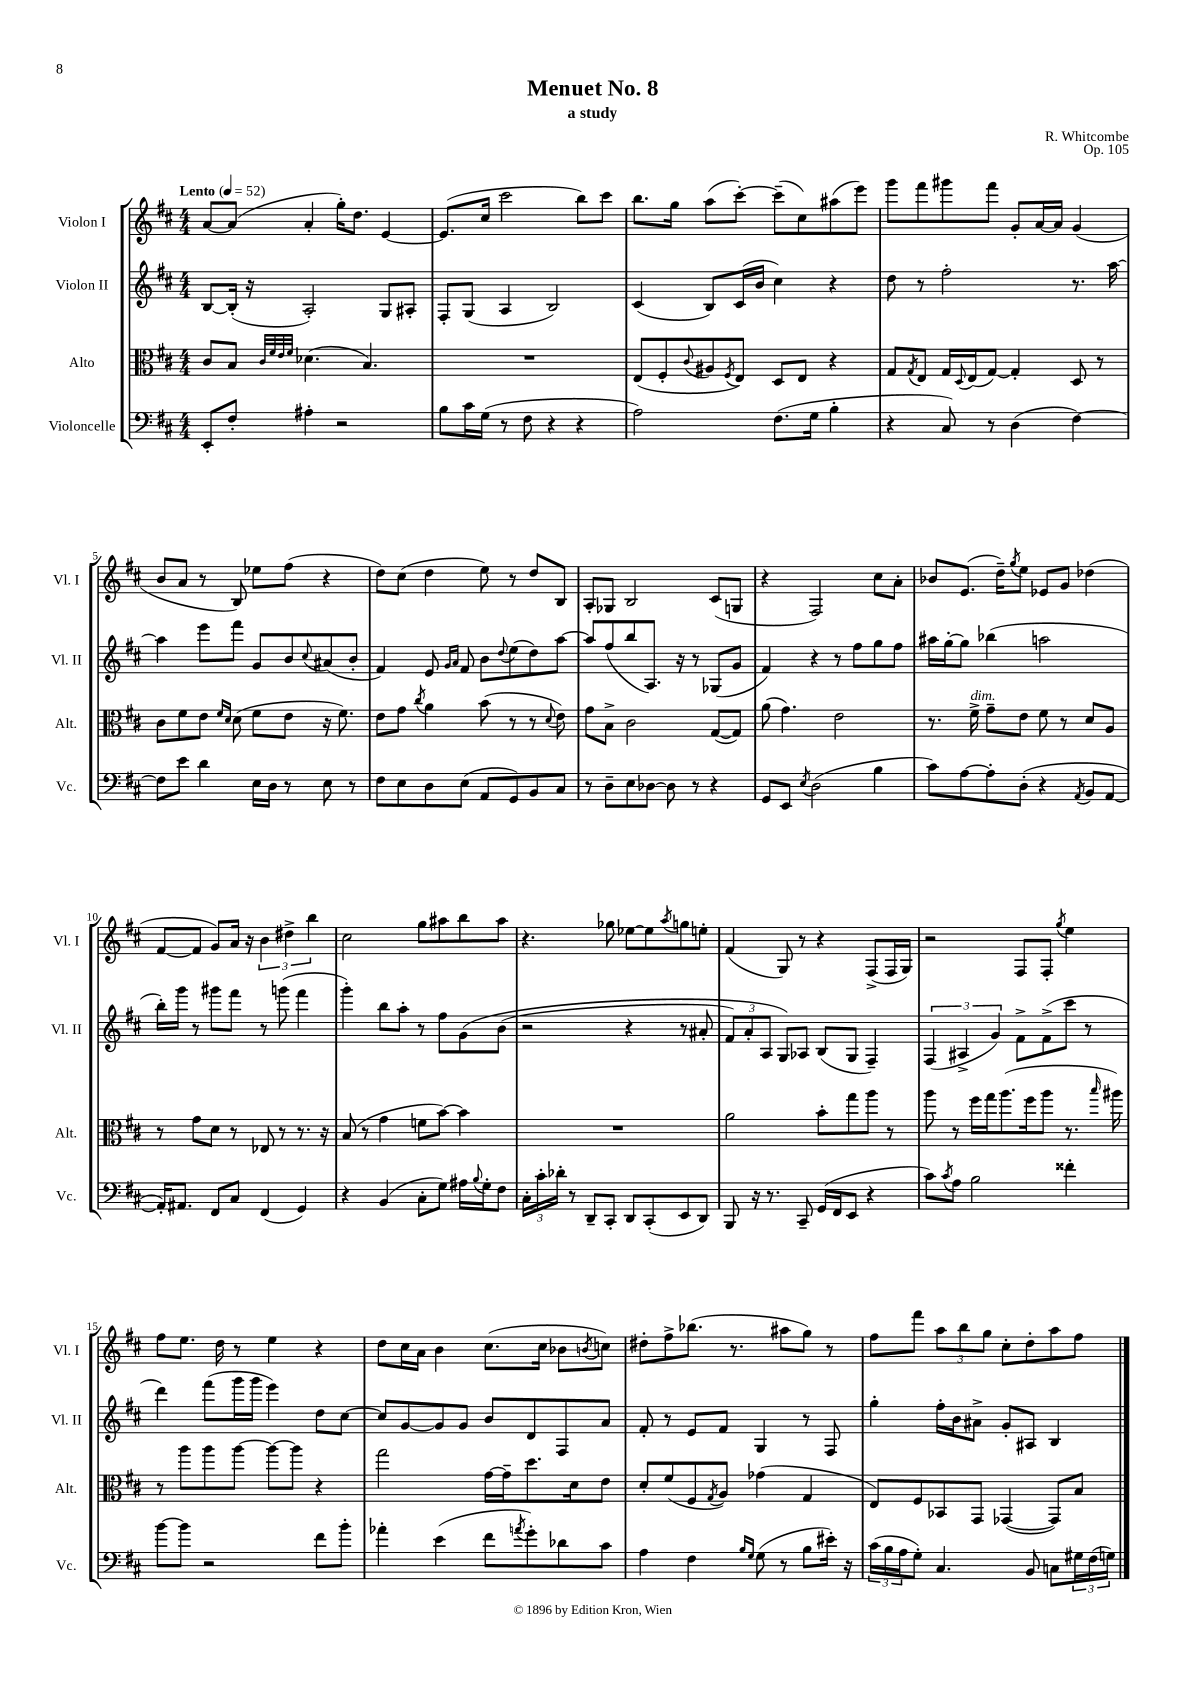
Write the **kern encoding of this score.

**kern	**kern	**kern	**kern
*part4	*part3	*part2	*part1
*staff4	*staff3	*staff2	*staff1
*I"Violoncelle	*I"Alto	*I"Violon II	*I"Violon I
*I'Vc.	*I'Alt.	*I'Vl. II	*I'Vl. I
*clefF4	*clefC3	*clefG2	*clefG2
*k[f#c#]	*k[f#c#]	*k[f#c#]	*k[f#c#]
*M4/4	*M4/4	*M4/4	*M4/4
*MM52	*MM52	*MM52	*MM52
=1	=1	=1	=1
!	!	!	!LO:TX:a:B:t=Lento
8EE'/L	8c#/L	[8B/L	[8a/L
8F#'/J	8B/J	(16B'/Jk]	(8a/J]
.	.	16r	.
.	32qqc#/LLL	.	.
.	32qqf#/	.	.
.	32qqe/	.	.
.	32qqf#/JJJ	.	.
4A#X'\	(4.d-X\	2A'/)	4a'/
2r	.	.	16gg'\KL)
.	.	.	8.dd\J
.	4.B/)	.	.
.	.	8G/L	[4e/
.	.	8A#X'/J	.
=2	=2	=2	=2
8B\L	1r	8F#'/L	(8.e/L]
16c#\L	.	(8G/J	.
(16G\JJ	.	.	16cc#/Jk
8r	.	4A/	2ccc#\
8F#\	.	.	.
4r	.	2B/)	.
4r	.	.	8bb\L)
.	.	.	8ccc#\J
=3	=3	=3	=3
2A\)	(8E/L	(4c#/	8.bb\L
.	8F#'/	.	.
.	.	.	16gg\Jk
.	8qqc#/	.	.
.	8A#X/	8B/L)	(8aa\L
.	8qF#/	.	.
.	8E/J)	(16c#/L	[8ccc#'\J)
.	.	16b/JJ	.
(8.F#\L	8D/L	4cc#\)	(8ccc#~\L]
.	8E/J	.	8cc#\)
16G\Jk	.	.	.
4B'\	4r	4r	(8aa#X\
.	.	.	8eee\J)
=4	=4	=4	=4
4r	8G/L	8dd\	8ggg\L
.	8qG/	.	.
.	8E/J	8r	8fff#\
8C#/)	16G/LL	2ff#'\	8ggg#X\
.	8qqD/	.	.
.	(16E/J	.	.
8r	[8G/J)	.	8fff#\J
(4D\	4G'/]	.	8g'/L
.	.	.	[16a/L
.	.	.	16a/JJ]
[4F#\)	8D/	8.r	(4g/
.	8r	.	.
.	.	[16aa\	.
!!LO:LB:g=z
=5	=5	=5	=5
8F#\L]	8c#\L	4aa\]	8b/L
8e\J	8f#\	.	8a/J
4d\	8e\J	8eee\L	8r
.	16qqf#/LL	.	.
.	16qqd/JJ	.	.
.	(8d\	8fff#\J	8B/)
16E\LL	8f#\L	8g/L	8ee-X\L
16D\JJ	.	.	.
8r	8e\J	8b/	(8ff#\J
.	.	8qqcc#/	.
8E\	16r	(8a#X/	4r
.	8.f#\)	.	.
8r	.	8b'/J	.
=6	=6	=6	=6
8F#\L	8e\L	4f#/)	8dd\L)
8E\	8g\J	.	(8cc#\J
.	8qcc#/	.	.
8D\	4a\	8e/	4dd\
.	.	16qqg/LL	.
.	.	16qqa/JJ	.
(8E\J	.	8f#/	.
8AA/L	(8b\	8b\L	8ee\)
.	.	8qqdd/	.
8GG/)	8r	(8ee\	8r
8BB/	8r	8dd\)	8dd/L
.	8qqd/	.	.
8C#/J	8e\)	[8aa\J	8B/J
=7	=7	=7	=7
8r	8g\L	8aa/L]	8A'/L
8D~\L	8B^\J	(8ff#/	8G-X/J
8E\	2c#\	8bb/	2B/
[8D-X\J	.	8.A/J)	.
8D-\]	.	.	.
.	.	16r	.
8r	.	8r	.
4r	([8G/L	(8G-X/L	(8c#/L
.	8G/J])	8g/J	8Gn/J
=8	=8	=8	=8
8GG/L	(8a\	4f#/)	4r
8EE/J	4.g\)	.	.
8qE/	.	.	.
(2D\	.	4r	2F#/)
.	2e\	8r	.
.	.	8ff#\L	.
4B\	.	8gg\	8cc#\L
.	.	8ff#\J	8a'\J
=9	=9	=9	=9
8c#\L)	8.r	16aa#X\LL	8b-X/L
.	.	[16gg'\J	.
[8A\	.	8gg\J]	(8.e/J
!	!LO:TX:a:i:t=dim.	!	!
.	16f#^\	.	.
8A'\]	8g~\L	(4bb-X\	.
.	.	.	16dd~\KL)
.	.	.	8qgg/
(8D'\J	8e\J	.	8ee\J
4r	8f#\	2aan\	8e-X/L
.	8r	.	8g/J
8qAA/	.	.	.
8BB/L	8d/L	.	(4dd-X\
[8AA/J	8A/J	.	.
!!LO:LB:g=z
=10	=10	=10	=10
16AA'/KL])	8r	16bb'\LL)	[8f#/L
8.AA#X/J	.	16ggg\JJ	.
.	8g\L	8r	8f#/J]
8FF#/L	8d\J	8ggg#X\L	8g/L)
8C#/J	8r	8fff#\J	16a/Jk
.	.	.	16r
(4FF#/	8E-X/	8r	6b\
.	8r	(8gggn\	.
.	.	.	6dd#X^\
4GG/)	8.r	4fff#\	.
.	.	.	6bb\
.	16r	.	.
=11	=11	=11	=11
4r	(8B/	4ggg'\)	2cc#\
.	8r	.	.
(4BB/	4g\	8bb\L	.
.	.	8aa'\J	.
8C#'\L	8fn\L	8r	8gg\L
8G\J)	[8b\J)	8ff#\L	8aa#X\
16A#X\LL	4b\]	(8g\	8bb\
8qqB/	.	.	.
16G'\J	.	.	.
8F#\J	.	(8b\J	8aa#\J
=12	=12	=12	=12
24C#'\LL	1r	2r	4.r
24c#'\	.	.	.
24d-X'\JJ	.	.	.
8r	.	.	.
8DD~/L	.	.	.
8CC#'/J	.	.	8gg-X\
8DD/L	.	4r	[8ee-X\L
(8CC#'/	.	.	8ee-\]
.	.	.	8qaa/
8EE/	.	8r	8ggn\
8DD/J)	.	8a#X'/	8een'\J
=13	=13	=13	=13
8BBB/	2a\	12f#/L)	(4f#/
.	.	12a'/	.
16r	.	.	.
.	.	12A/J	.
8.r	.	.	.
.	.	8G/L)	8G/)
8CC#~/	.	8A-X/J	8r
(16GG/LL	8b'\L	(8B/L	4r
16FF#/J	.	.	.
8EE/J	8gg\	8G/J	.
4r	8aa\J	4F#~/)	(8F#^/L
.	8r	.	16F#/L
.	.	.	16G/JJ)
=14	=14	=14	=14
8c#\L)	8aa\	(6F#/	2r
8qc#/	.	.	.
8A\J	8r	.	.
.	.	6A#X^/	.
2B\	16ff#\LL	.	.
.	16gg\J	.	.
.	.	6g/)	.
.	(8.aa\	.	.
.	.	8f#^\L	8F#/L
.	16ff#\k	.	.
.	8aa\J	(8f#^\	8F#'/J
.	.	.	8qgg/
4f##X'\	8.r	8ccc#\J	4ee\
.	.	8r	.
.	16qqbb/	.	.
.	16aa#X\)	.	.
!!LO:LB:g=z
=15	=15	=15	=15
[8b\L	8r	4ddd\)	8ff#\L
8b\J]	8aa\L	.	8.ee\J
2r	8aa\	(8fff#\L	.
.	.	.	16dd\
.	[8aa\J	16ggg\L	8r
.	.	16ggg\JJ	.
.	8aa\L_	4eee\)	4ee\
.	8aa\J]	.	.
8f#\L	4r	8dd\L	4r
8b'\J	.	[8cc#\J	.
=16	=16	=16	=16
4a-X'\	2gg\	8cc#/L]	8dd\L
.	.	[8g/	16cc#\L
.	.	.	16a\JJ
(4e\	.	8g/]	4b\
.	.	8g/J	.
8f#\L	[16g\LL	8b/L	(8.cc#\L
.	16g~\J]	.	.
8qan/	.	.	.
8g'\)	8.dd\	8d/	.
.	.	.	16cc#\Jk
8d-X\	.	8F#/	8b-X\L
.	16d\k	.	.
.	.	.	8qbn/
8c#\J	8e\J	8a/J	8ccn\J)
=17	=17	=17	=17
4A\	8d'/L	8f#'/	8dd#X'\L
.	(8f#/	8r	8ff#^\
4F#\	8F#/	8e/L	(8.bb-X\J
.	8qG/	.	.
.	8A/J)	8f#/J	.
.	.	.	8.r
16qqB/LL	.	.	.
16qqG/JJ	.	.	.
(8G\	(4g-X\	4G/	.
8r	.	.	8aa#X\L
8B\L	4G/	8r	8gg\J)
16e#X'\Jk)	.	8F#/	8r
16r	.	.	.
=18	=18	=18	=18
(24c#\LL	8E/L)	4gg'\	8ff#\L
24B\	.	.	.
24A\J	.	.	.
8G'\J)	8F#/	.	8fff#\J
4.C#/	8BB-X/	16ff#'\LL	12aa\L
.	.	16b\J	.
.	.	.	12bb\
.	8GG/J	8a#X^\J	.
.	.	.	12gg\J
.	([4GG-X/	8g'/L	8cc#'\L
8BB/	.	8A#X/J	8dd'\
8Cn\L	8GG-/L])	4B/	8aa\
24G#X\L	8B/J	.	8ff#\J
(24F#\	.	.	.
24Gn\JJ)	.	.	.
==	==	==	==
*-	*-	*-	*-
